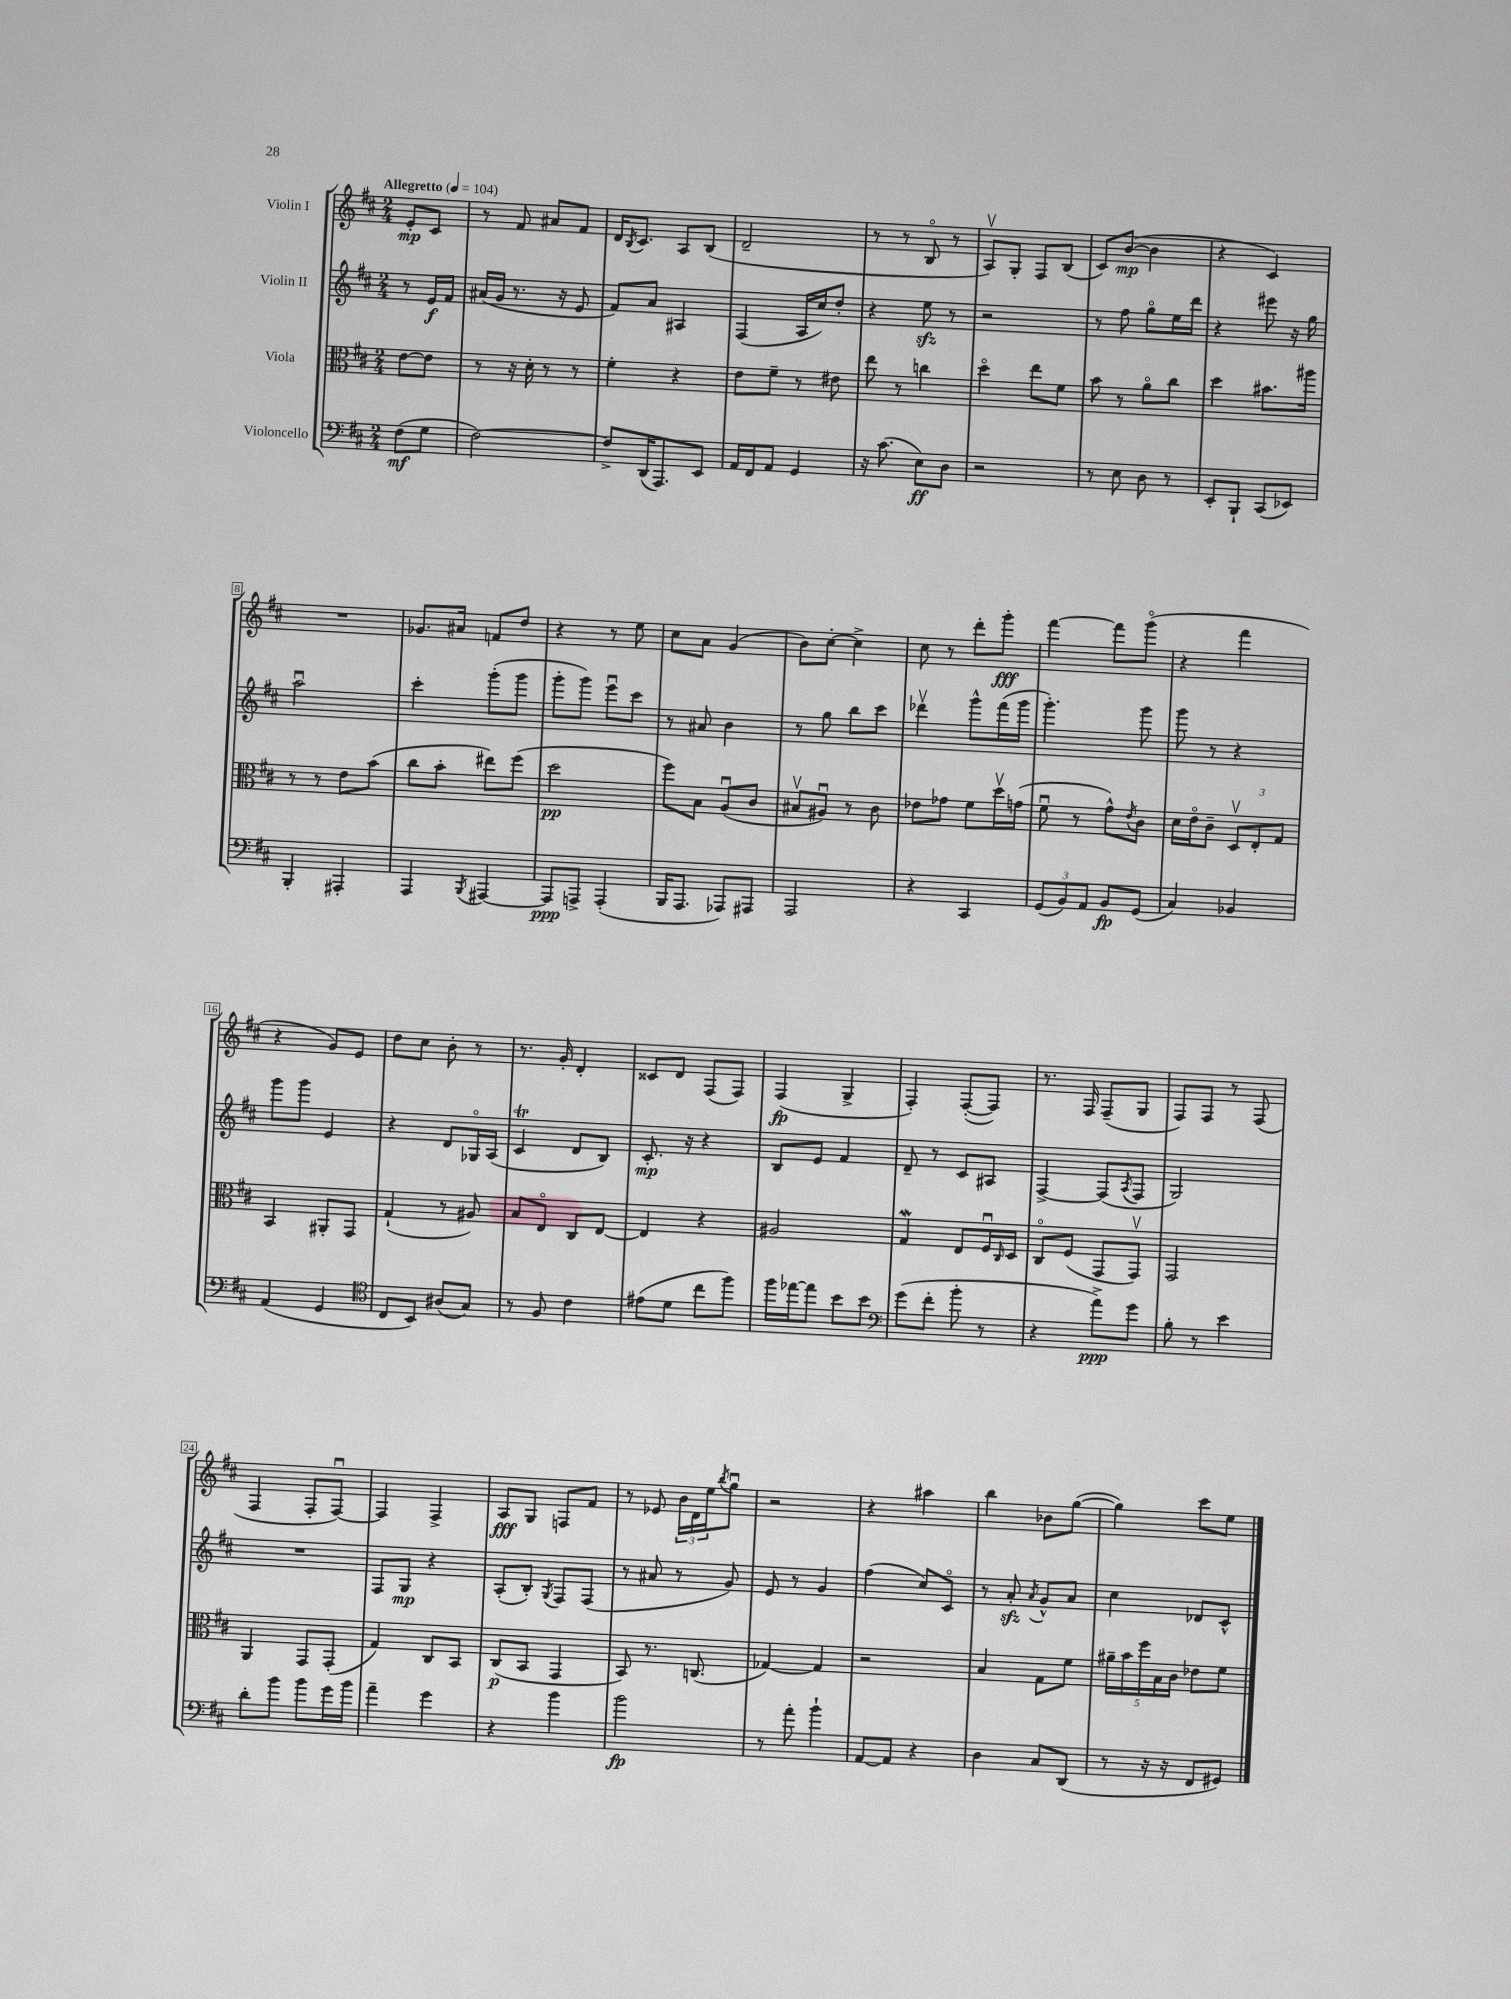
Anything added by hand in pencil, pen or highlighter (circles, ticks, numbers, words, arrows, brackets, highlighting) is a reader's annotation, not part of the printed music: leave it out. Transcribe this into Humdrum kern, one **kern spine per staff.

**kern	**kern	**kern	**kern
*staff4	*staff3	*staff2	*staff1
*clefF4	*clefC3	*clefG2	*clefG2
*k[f#c#]	*k[f#c#]	*k[f#c#]	*k[f#c#]
*M2/4	*M2/4	*M2/4	*M2/4
*MM104	*MM104	*MM104	*MM104
(8F#	[8e	8r	8e'
8G	8e]	16e	8c#
.	.	16f#	.
=	=	=	=
[2F#)	8r	(16a#	8r
.	.	16g	.
.	16r	8.r	8f#
.	16d'	.	.
.	8r	.	8a#
.	.	16r	.
.	8r	8e	8f#
=	=	=	=
8F#^]	4f#'	8f#)	16d
.	.	.	8qB
.	.	.	8.c#
(16DD	.	8a	.
8.AAA)	.	.	.
.	4r	4A#	8A
8EE	.	.	(8B
=	=	=	=
16AA	8e	(4F#	2d~
16FF#	.	.	.
8AA	8f#~	.	.
4GG	8r	16A	.
.	.	16cc#)	.
.	8e#	8dd'	.
=	=	=	=
16r	8ee	4r	8r
(8.c#	.	.	.
.	8r	.	8r
8E)	4cc	8ee	8Bo
8D	.	8r	8r
=	=	=	=
2r	4ddo	2r	8Av)
.	.	.	8G'
.	8ee	.	8F#
.	8f#	.	(8B
=	=	=	=
8r	8b	8r	8c#)
8E	8r	8ff#	([8b
8D	8ao	8ggo	4b]
8r	8cc#	16ee	.
.	.	16ddd	.
=	=	=	=
8EE'	4dd	4r	4r
8BBB`	.	.	.
(8CC#	8.b#	8eee#	4c#)
8EE-)	.	16r	.
.	16aa#	16gg	.
=	=	=	=
4BBB'	8r	2aau	2r
.	8r	.	.
4AAA#'	8e	.	.
.	(8b	.	.
=	=	=	=
4AAA	8cc#	4ccc#'	8.g-
.	8b'	.	.
.	.	.	16a#
8qBBB	.	.	.
[4AAA#	8ee#)	(8ggg'	8f
.	(8ff#	8ggg	8dd
=	=	=	=
8AAA#]	2dd	8ggg'	4r
8AAA^	.	8ggg)	.
(4AAA'	.	8eeeu	8r
.	.	8ccc#	8ee
=	=	=	=
16BBB	8ff#)	8r	8cc#
8.AAA	.	.	.
.	8B	8a#	8a
8AAA-)	(8Au	4b	(4g
8AAA#	8c#	.	.
=	=	=	=
2AAA	8B#v	8r	8b)
.	8A#u)	8gg	[8cc#'
.	8r	8bb	4cc#^]
.	8c#	8ccc#	.
=	=	=	=
4r	8e-	4ddd-v	8cc#
.	8g-	.	8r
4CC#	8f#	8ggg^^	8ddd'
.	16ddv	(16fff#	8ggg'
.	(16g	16ggg	.
=	=	=	=
(12GG	8f#u	4.ggg')	[4fff#
12BB)	.	.	.
.	8r	.	.
12AA	.	.	.
8BB	8g^^)	.	8fff#]
.	8qe	.	.
(8GG	8c#	8ggg	(8gggo
=	=	=	=
4C#)	16d	8ggg	4r
.	16eo	.	.
.	8c#~	8r	.
4BB-	12Dv	4r	4fff#
.	12E'	.	.
.	12G	.	.
=	=	=	=
(4AA	4BB	8ggg	4r
.	.	8ggg	.
4GG	8AA#'	4e	8g)
.	8GG	.	8e
=	=	=	=
*clefC4	*	*	*
8C#	(4G`	4r	8dd
8BB)	.	.	8cc#
(8A#	8r	8d	8b'
8G)	8A#)	16G-o	8r
.	.	(16A	.
=	=	=	=
8r	8B	4c#	8.r
8F#	8Eo	.	.
.	.	.	16g'
4c#	8C#	8d	4d'
.	[8E	8B)	.
=	=	=	=
(8e#	4E]	8.c#'	8c##
8d	.	.	8d
.	.	16r	.
8cc#	4r	4r	(8F#
8ff#)	.	.	8F#)
=	=	=	=
16ff#	2A#	8B	(4F#
[16ee-	.	.	.
8ee-]	.	8e	.
8b	.	4f#	4G^
8b	.	.	.
=	=	=	=
*clefF4	*	*	*
(8g	4G	8d~	4F#')
8f#'	.	8r	.
8b'	8E	8c#	([8F#'
8r	16F#u	8A#	8F#])
.	16qqC#	.	.
.	16D	.	.
=	=	=	=
4r	8C#o	[4F#^	8.r
.	(8F#	.	.
.	.	.	16F#
8a^)	8GG	(8F#]	(8F#~
.	.	8qA	.
8g	8GGv)	8F#	8G
=	=	=	=
8B'	2GG	2G)	8F#)
8r	.	.	8F#
4e	.	.	8r
.	.	.	(8F#
=	=	=	=
8d'	4AA	2r	4F#
8b	.	.	.
8b	8GG	.	8F#'
16g	(8GG'	.	[8F#u)
16b	.	.	.
=	=	=	=
4a~	4G)	8F#	4F#]
.	.	8G	.
4g	8C#	4r	4F#^
.	8BB	.	.
=	=	=	=
4r	(8C#	(8A'	8A
.	8BB	8B')	8G
.	.	8qG	.
4b	4GG	8F#	8F
.	.	(8F#	8f#
=	=	=	=
2b	8BB)	8r	8r
.	8.r	8a#	8e-
.	.	8r	24b
.	.	.	24d
.	(8.C	.	.
.	.	.	24ee
.	.	.	8qbb
.	.	8g)	8ggu
=	=	=	=
8r	[4G-)	8e	2r
8a'	.	8r	.
4b`	4G-]	4g	.
=	=	=	=
[8AA	2r	(4ff#	4r
8AA]	.	.	.
4r	.	8cc#)	4aa#
.	.	8c#o	.
=	=	=	=
4D	4B	8r	4bb
.	.	8a'	.
.	.	8qa	.
8C#	8G	8g^^	8b-
(8DD	8f#	8a	([8gg
=	=	=	=
8r	20a#~	4cc#	4gg])
.	20b	.	.
.	20ff#	.	.
16r	.	.	.
.	20B	.	.
16r	.	.	.
.	20c#	.	.
8FF#	8e-	8d-	8ccc#
8GG#)	8f#	8c#^^	8ee
==	==	==	==
*-	*-	*-	*-
